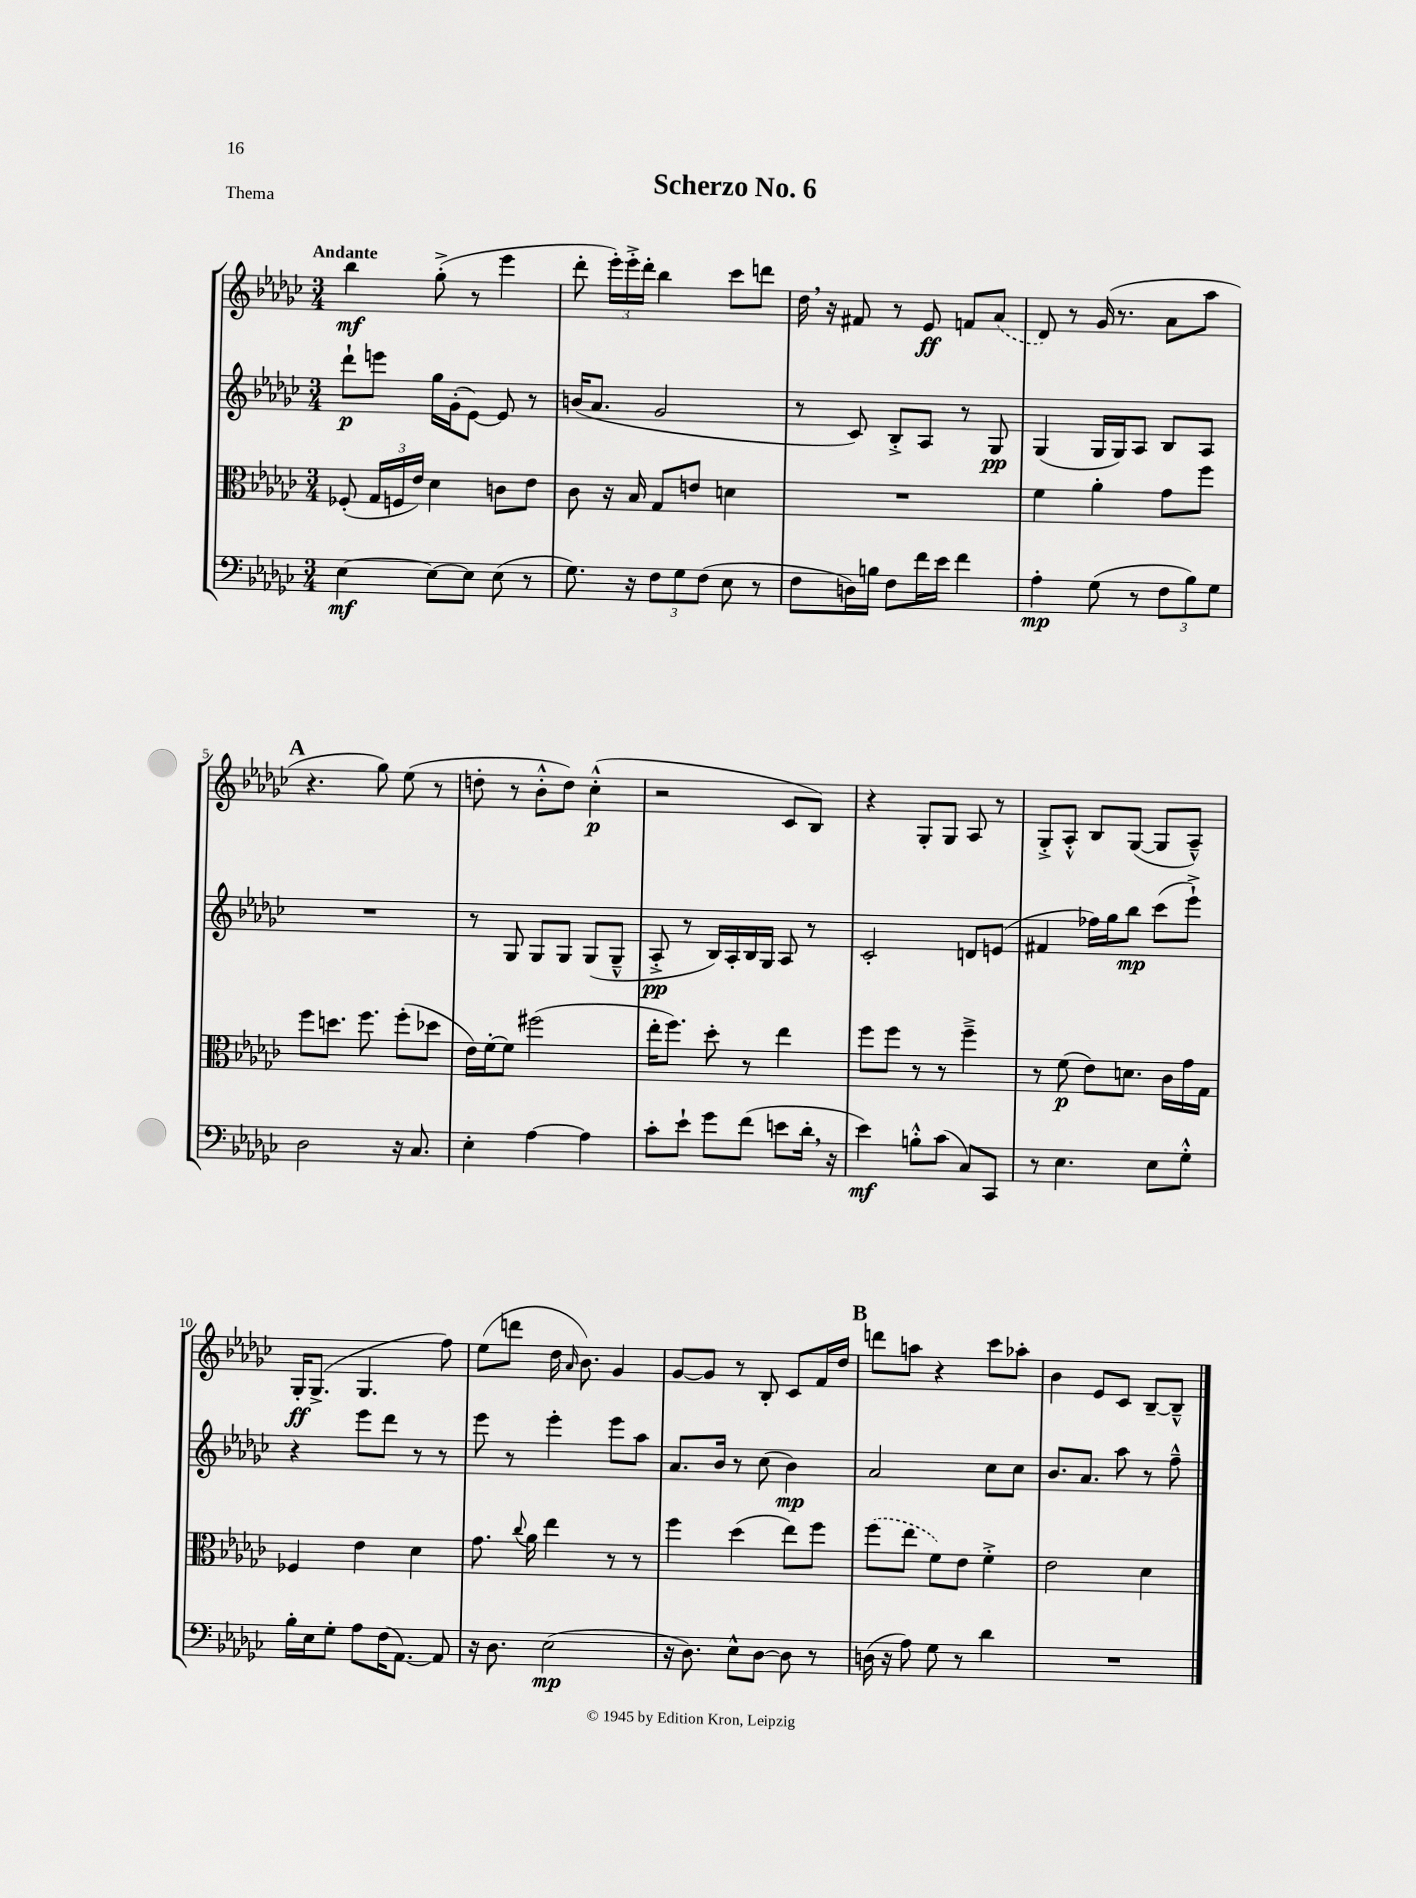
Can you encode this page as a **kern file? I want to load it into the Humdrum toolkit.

**kern	**kern	**kern	**kern
*staff4	*staff3	*staff2	*staff1
*clefF4	*clefC3	*clefG2	*clefG2
*k[b-e-a-d-g-c-]	*k[b-e-a-d-g-c-]	*k[b-e-a-d-g-c-]	*k[b-e-a-d-g-c-]
*M3/4	*M3/4	*M3/4	*M3/4
[4E-\	(8F-'/	8ddd-`\L	4bb-\
.	24G-/LL	8eee\J	.
.	24F/	.	.
.	24e-/JJ)	.	.
8E-\_L	4d-\	16gg-\LL	(8gg-'^\
.	.	(16g-'\J	.
8E-\]J	.	[8e-\J)	8r
(8E-\	8c\L	8e-/]	4eee-\
8r	8e-\J	8r	.
=	=	=	=
8.G-\)	8c-\	(16b/LK	8ddd-'\
.	.	8.a-/J	.
.	16r	.	24eee-'\LL)
.	.	.	24eee-'^\
16r	16B-/	.	.
.	.	.	24ddd-'\JJ
12F\L	8G-/L	2g-/	4bb-\
12G-\	.	.	.
.	8e/J	.	.
(12F\J	.	.	.
8E-\	4d\	.	8ccc-\L
8r	.	.	8ddd\J
=	=	=	=
8F\L	2.r	8r	16dd-\
.	.	.	16r
16D\L)	.	8c-/)	8f#/
16B\JJ	.	.	.
8F\L	.	8B-'^/L	8r
16f\L	.	8A-/J	8e-/
16e-\JJ	.	.	.
4f\	.	8r	8f/L
.	.	8G-/	(8a-/J
=	=	=	=
4A-'\	4f\	(4G-/	8d-/)
.	.	.	8r
(8G-\	4a-'\	16G-/LL	(16g-/
.	.	16G-/J)	8.r
8r	.	8A-/J	.
12F\L	8g-\L	8B-/L	8a-\L
12B-\)	.	.	.
.	8ff\J	8A-/J	8aa-\J
12G-\J	.	.	.
=	=	=	=
2D-\	8ff\L	2.r	4.r
.	8.dd\J	.	.
.	8.ff\	.	.
.	.	.	8gg-\)
16r	(8ff'\L	.	(8ee-\
8.C-/	.	.	.
.	8dd-\J	.	8r
=	=	=	=
4E-'\	16e-\LL)	8r	8dd'\
.	[16f'\J	.	.
.	8f\]J	8G-/	8r
[4A-\	(2ff#\	8G-/L	8b-'^^\L
.	.	8G-/J	8dd\J)
4A-\]	.	(8G-/L	(4cc-'^^\
.	.	8G-~^^/J	.
=	=	=	=
8c-'\L	16ee-'\LK	8A-'^/	2r
.	8.ff\J)	.	.
8e-`\J	.	8r	.
8g-\L	8dd-'\	16B-/LL)	.
.	.	16A-'/	.
(8f\J	8r	16B-/	.
.	.	16G-/JJ	.
8e\L	4ee-\	8A-/	8c-/L
16d-'\Jk	.	8r	8B-/J)
16r	.	.	.
=	=	=	=
4e-\)	8ff\L	2c-'/	4r
.	8ff\J	.	.
8B'^^\L	8r	.	8G-'/L
(8c-\J	8r	.	8G-/J
8C-/L)	4ff~^\	8d/L	8A-/
8CC-/J	.	(8e/J	8r
=	=	=	=
8r	8r	4f#/	8G-'^/L
4.E-\	(8f\	.	8A-'^^/J
.	8e-\L)	16ff-\LL)	8B-/L
.	.	16gg-\J	.
.	8.d\J	8bb-\J	([8G-/J
8E-\L	.	(8ccc-\L	8G-/]L
.	16c-\LL	.	.
8G-'^^\J	16g-\	8eee-`^\J)	8A-~^^/J)
.	16G-\JJ	.	.
=	=	=	=
16B-'\LL	4F-/	4r	16G-'/LK
16E-\J	.	.	(8.G-^/J
8G-'\J	.	.	.
8A-\L	4e-\	8eee-\L	4.G-/
(16F\K	.	8ddd-\J	.
[8.AA-\J)	.	.	.
.	4d-\	8r	.
8AA-/]	.	8r	8ff\)
=	=	=	=
16r	8.g-\	8eee-\	(8ee-\L
8.D-\	.	.	.
.	.	8r	8ddd\J
.	8qqcc-/	.	.
.	16a-\	.	.
(2E-\	4ee-\	4eee-'\	16dd-\
.	.	.	16qqa-/
.	.	.	8.b-\)
.	8r	8eee-\L	4g-/
.	8r	8aa-\J	.
=	=	=	=
16r	4ff\	8.a-/L	[8g-/L
8.D-\)	.	.	.
.	.	.	8g-/]J
.	.	16b-/Jk	.
8E-^^\L	(4dd-\	8r	8r
[8D-\J	.	(8cc-\	8B-'/
8D-\]	8ee-\L)	4b-\)	8c-/L
8r	8ff\J	.	16f/L
.	.	.	16dd-/JJ
=	=	=	=
(16D\	(8ff\L	2a-/	8ddd\L
16r	.	.	.
8A-\)	8ee-\J	.	8aa\J
8G-\	8f\L)	.	4r
8r	8e-\J	.	.
4d-\	4f'^\	8cc-\L	8ccc-\L
.	.	8cc-\J	8aa-'\J
=	=	=	=
2.r	2e-\	8.b-/L	4b-\
.	.	8.a-/J	.
.	.	.	8e-/L
.	.	8aa-\	8c-/J
.	4d-\	8r	[8B-~/L
.	.	8ff~^^\	8B-~^^/]J
==	==	==	==
*-	*-	*-	*-
